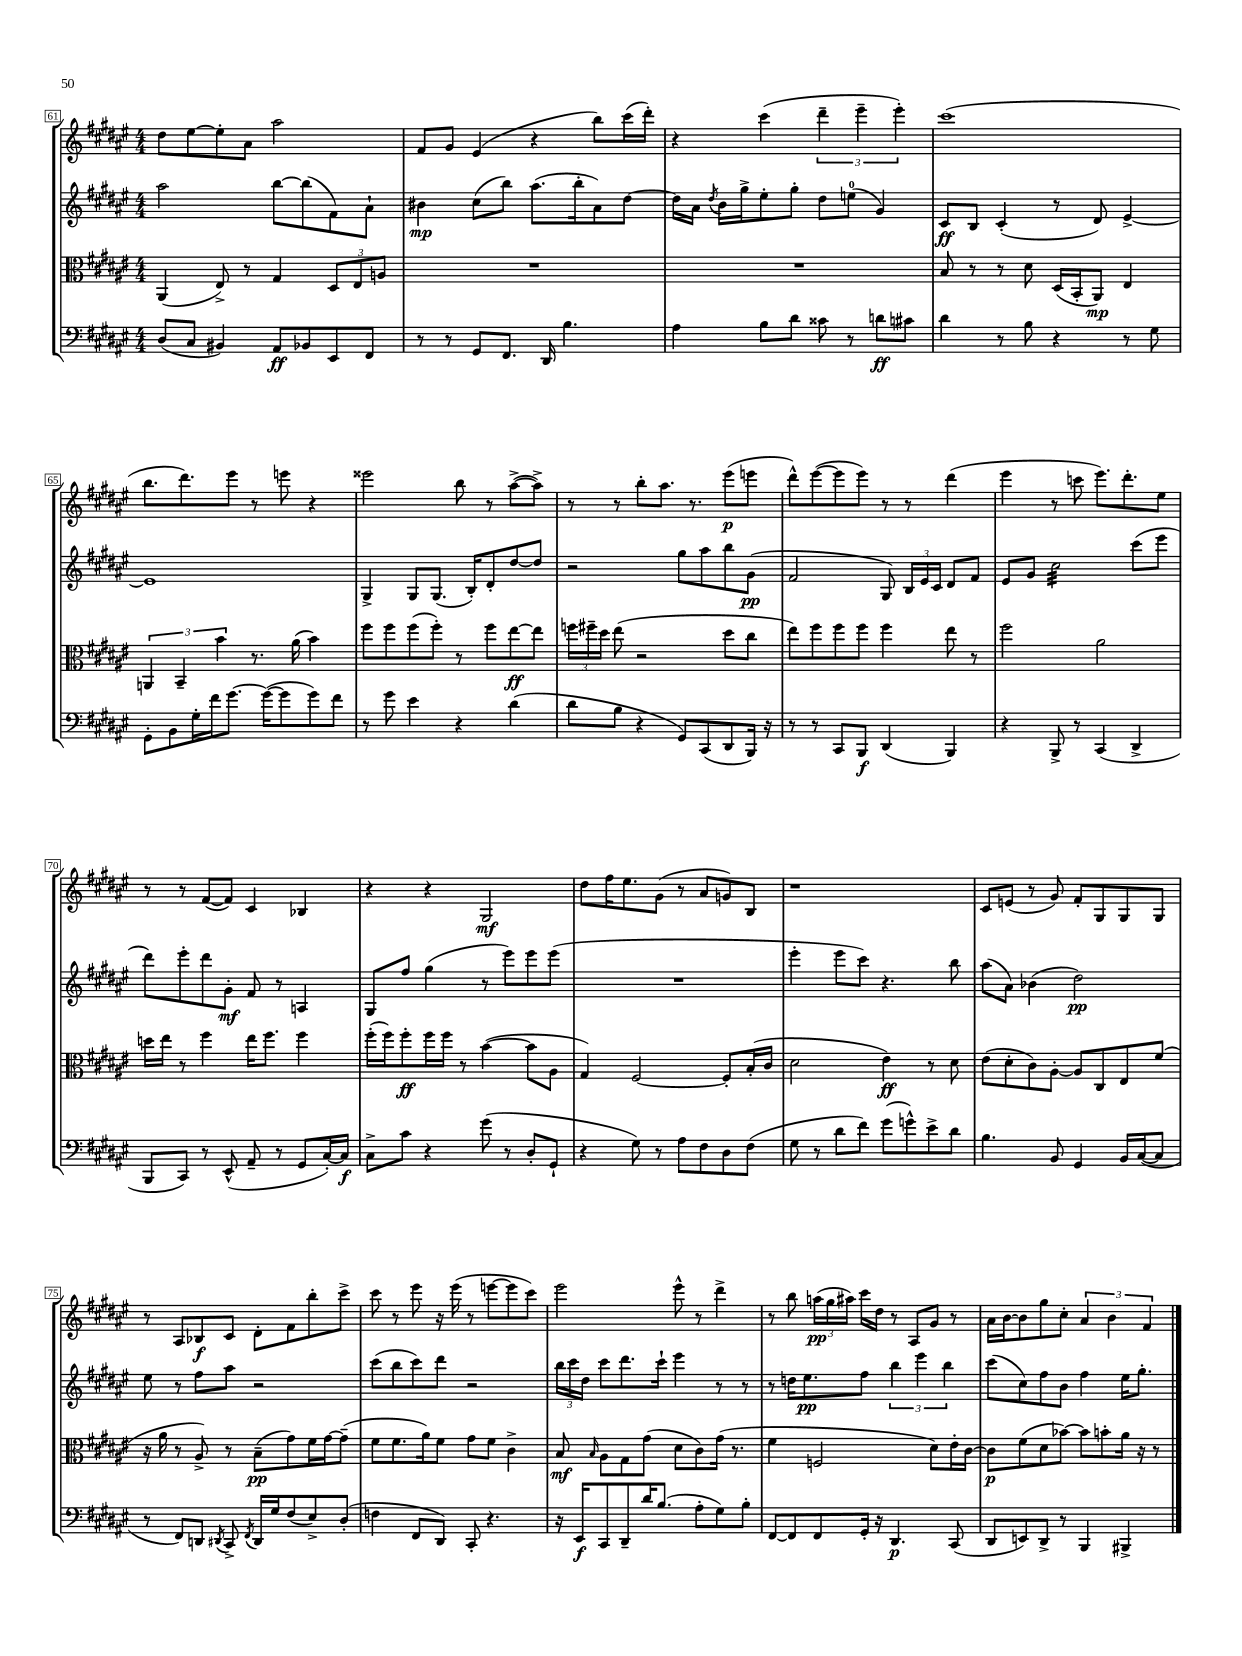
<<
\new StaffGroup <<
\new Staff = "s0" {
    \clef treble \key fis \major \numericTimeSignature \time 4/4
    \autoBeamOff dis''8[ eis''8~ eis''8-. ais'8] ais''2 |
    fis'8[ gis'8] eis'4( r4 b''8[) cis'''16( dis'''16]-.) |
    r4 cis'''4( \tuplet 3/2 { dis'''4-- eis'''4-- eis'''4-.) } |
    cis'''1( |
    b''8.[ dis'''8.) eis'''8] r8 e'''8 r4 |
    eisis'''2 b''8 r8 ais''8[~->( ais''8]->) |
    r8 r8 b''8[-. ais''8.] r8. eis'''8[\p( e'''8] |
    dis'''8[-^) eis'''8~( eis'''8 eis'''8]) r8 r8 dis'''4( |
    eis'''4 r8 c'''8 eis'''8.[) dis'''8.-. eis''8] |
    r8 r8 fis'8[~( fis'8]) cis'4 bes4 |
    r4 r4 gis2\mf |
    dis''8[ fis''16 eis''8. gis'8]( r8 ais'8[ g'8) b8] |
    r1 |
    cis'8[ e'8]( r8 gis'8) fis'8[-. gis8 gis8 gis8] |
    r8 ais8[ bes8\f cis'8] dis'8[-. fis'8 b''8-. cis'''8]-> |
    cis'''8 r8 eis'''8 r16 eis'''16( r8 e'''8[~ e'''8 cis'''8]) |
    eis'''2 eis'''8-^ r8 dis'''4-> |
    r8 b''8 \tuplet 3/2 { a''16[\pp( gis''16 ais''16]) } cis'''16[ dis''16] r8 ais8[ gis'8] r8 |
    ais'16[ b'16~ b'8 gis''8 cis''8]-. \tuplet 3/2 { ais'4 b'4 fis'4 } \bar "|." |
}
\new Staff = "s1" {
    \clef treble \key fis \major \numericTimeSignature \time 4/4
    \autoBeamOff ais''2 b''8[~ b''8( fis'8) ais'8]-! |
    bis'4\mp cis''8[( b''8]) ais''8.[( b''16-. ais'8) dis''8]~ |
    dis''16[ ais'16] \acciaccatura { dis''8 } b'16[ gis''16-> eis''8-. gis''8]-. dis''8[ e''8]-0( gis'4) |
    cis'8[\ff b8] cis'4-.( r8 dis'8) eis'4~-> |
    eis'1 |
    gis4-> gis8[ gis8.]( b16[-.) dis'8-. dis''8~ dis''8] |
    r2 gis''8[ ais''8 b''8 gis'8]\pp( |
    fis'2 gis8) \tuplet 3/2 { b16[ eis'16 cis'16] } dis'8[ fis'8] |
    eis'8[ gis'8] cis''2:32 cis'''8[( eis'''8] |
    dis'''8[) eis'''8-. dis'''8 gis'8]-.\mf fis'8 r8 a4 |
    gis8[ fis''8] gis''4( r8 eis'''8[) eis'''8 eis'''8]( |
    R1 |
    eis'''4-. eis'''8[ cis'''8]) r4. b''8 |
    ais''8[( ais'8]) bes'4( dis''2\pp) |
    eis''8 r8 fis''8[ ais''8] r2 |
    cis'''8[( b''8 cis'''8) dis'''8] r2 |
    \tuplet 3/2 { b''16[ cis'''16 dis''16] } cis'''8[ dis'''8. cis'''16]-! eis'''4 r8 r8 |
    r8 d''16[ eis''8.\pp fis''8] \tuplet 3/2 { b''4 eis'''4 b''4 } |
    cis'''8[( cis''8) fis''8 b'8] fis''4 eis''16[ gis''8.]-. \bar "|." |
}
\new Staff = "s2" {
    \clef alto \key fis \major \numericTimeSignature \time 4/4
    \autoBeamOff ais,4( eis8->) r8 gis4 \tuplet 3/2 { dis8[ eis8 a8] } |
    R1 |
    R1 |
    b8 r8 r8 dis'8 dis16[( b,16-. ais,8]\mp) eis4 |
    \tuplet 3/2 { a,4 b,4-- b'4 } r8. ais'16( b'4) |
    fis''8[ fis''8 fis''8( fis''8]-.) r8 fis''8[ eis''8~\ff eis''8] |
    \tuplet 3/2 { f''16[ fis''16-- dis''16] } eis''8( r2 dis''8[ cis''8] |
    eis''8[) fis''8 fis''8 fis''8] fis''4 eis''8 r8 |
    fis''2 ais'2 |
    d''16[ eis''16] r8 fis''4 eis''16[ fis''8.] fis''4 |
    fis''16[-.( fis''16) fis''8-.\ff fis''16 fis''16] r8 b'4~( b'8[ ais8] |
    gis4) fis2~ fis8[-. b16-.( cis'16] |
    dis'2 eis'4\ff) r8 dis'8 |
    eis'8[( dis'8-. cis'8) ais8]~-. ais8[ cis8 eis8 fis'8]( |
    r16 ais'16 r8 ais8->) r8 b8[--\pp( gis'8) fis'16 gis'16~ gis'8]--( |
    fis'8[ fis'8. ais'16) fis'8] gis'8[ fis'8] cis'4-> |
    b8\mf \grace { b16 } ais8[ gis8 gis'8]( dis'8[ cis'8) gis'16]( r8. |
    fis'4 f2 dis'8[) eis'16-. cis'16]~ |
    cis'8[\p fis'8( dis'8 bes'8]~) bes'8[ b'8-. ais'16] r16 r8 \bar "|." |
}
\new Staff = "s3" {
    \clef bass \key fis \major \numericTimeSignature \time 4/4
    \autoBeamOff dis8[( cis8] bis,4) ais,8[\ff bes,8 eis,8 fis,8] |
    r8 r8 gis,8[ fis,8.] dis,16 b4. |
    ais4 b8[ dis'8] cisis'8 r8 d'8[\ff cis'8] |
    dis'4 r8 b8 r4 r8 gis8 |
    gis,8[-. b,8 gis16-. fis'16 gis'8.]~ gis'16[~( gis'8 gis'8) fis'8] |
    r8 gis'8 eis'4 r4 dis'4( |
    dis'8[ b8] r4 gis,8[) cis,8( dis,8 b,,16]) r16 |
    r8 r8 cis,8[ b,,8]\f dis,4( b,,4) |
    r4 b,,8-> r8 cis,4( dis,4-> |
    b,,8[ cis,8]) r8 eis,8-^( ais,8-- r8 gis,8[ cis16~-.) cis16]\f |
    cis8[-> cis'8] r4 gis'8( r8 dis8[-. gis,8]-! |
    r4 gis8) r8 ais8[ fis8 dis8 fis8]( |
    gis8 r8 dis'8[ fis'8]) gis'8[( g'8-^) eis'8-> dis'8] |
    b4. b,8 gis,4 b,16[ cis16~( cis8] |
    r8 fis,8[) d,8] \acciaccatura { dis,8 } cis,8-> \acciaccatura { fis,8 } dis,16[ gis16 fis8( eis8->) dis8]-.( |
    f4 fis,8[ dis,8]) cis,8-. r4. |
    r16 eis,16[\f cis,8 dis,8-- dis'16 b8.]( ais8[-. gis8) b8]-. |
    fis,8[~ fis,8 fis,8 gis,16]-. r16 dis,4.\p cis,8( |
    dis,8[ e,8) dis,8]-> r8 b,,4 bis,,4-> \bar "|." |
}
>>
>>
\layout { \context { \Score currentBarNumber = #61 \override BarNumber.stencil = #(make-stencil-boxer 0.1 0.3 ly:text-interface::print) } }
